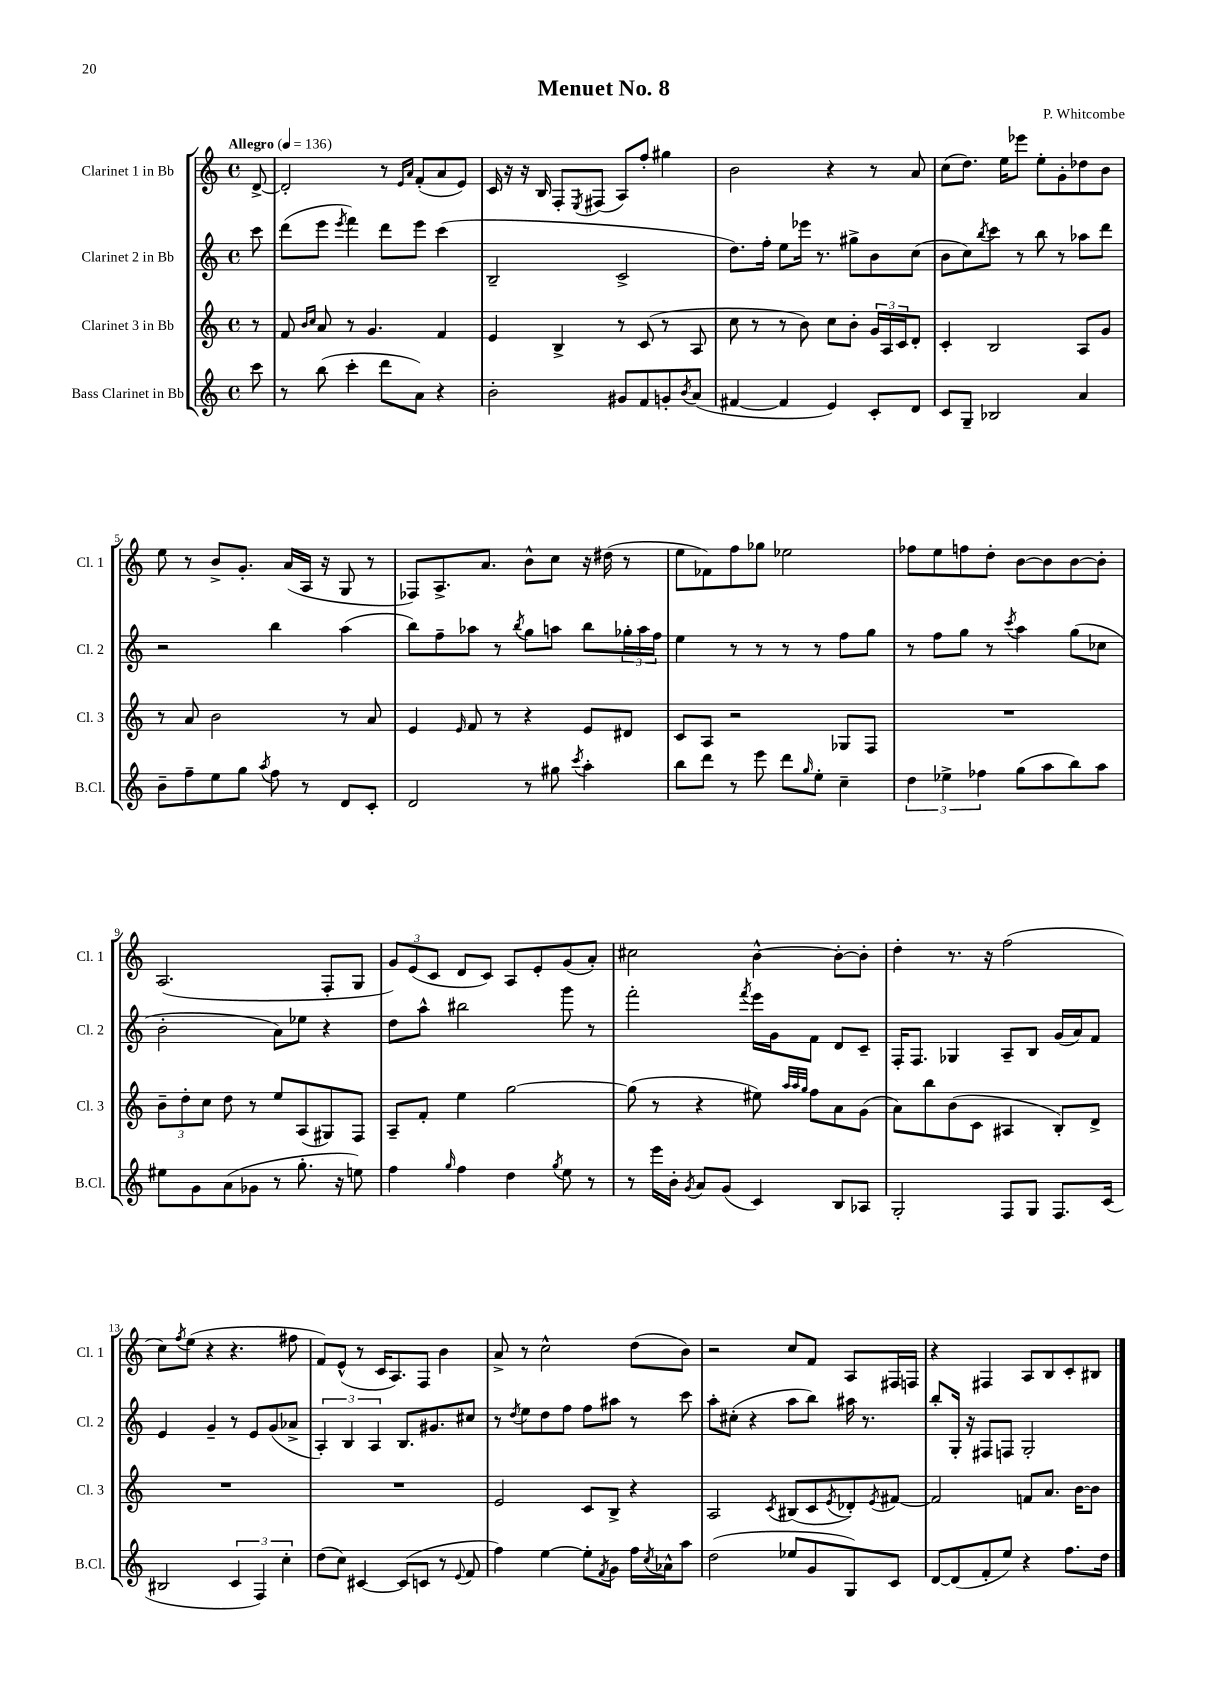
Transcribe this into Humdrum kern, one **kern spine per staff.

**kern	**kern	**kern	**kern
*staff4	*staff3	*staff2	*staff1
*clefG2	*clefG2	*clefG2	*clefG2
*k[]	*k[]	*k[]	*k[]
*M4/4	*M4/4	*M4/4	*M4/4
*met(c)	*met(c)	*met(c)	*met(c)
*MM136	*MM136	*MM136	*MM136
8ccc	8r	8ccc	[8d^
=	=	=	=
8r	8f	(8ddd	2d']
.	16qqb	.	.
.	16qqcc	.	.
(8bb	8a	8eee	.
.	.	8qeee	.
4ccc'	8r	4fff)	.
.	4.g	.	.
8ddd	.	8ddd	8r
.	.	.	16qqe
.	.	.	16qqa
8a)	.	8eee	(8f'
4r	4f	(4ccc	8a
.	.	.	8e)
=	=	=	=
2b'	4e	2B~	16c
.	.	.	16r
.	.	.	16r
.	.	.	16B
.	4B^	.	8F'
.	.	.	8qE
.	.	.	(8F#
8g#	8r	2c^	8A)
8f	(8c	.	8ff'
8g'	8r	.	4gg#
8qb	.	.	.
(8a	8A	.	.
=	=	=	=
[4f#	8cc	8.dd)	2b
.	8r	.	.
.	.	16ff'	.
4f#]	8r	8ee	.
.	8b)	16eee-	.
.	.	8.r	.
4e)	8cc	.	4r
.	8b'	8gg#^	.
8c'	24g	8b	8r
.	24A	.	.
.	24c	.	.
8d	8d'	(8cc	8a
=	=	=	=
8c	4c'	8b	(8cc
8G~	.	8cc)	8.dd)
.	.	8qbb	.
2B-	2B	8ccc	.
.	.	.	16ee
.	.	8r	8eee-
.	.	8bb	8ee'
.	.	8r	8g'
4a	8A	8aa-	8dd-
.	8g	8ddd	8b
=	=	=	=
8b~	8r	2r	8ee
8ff~	8a	.	8r
8ee	2b	.	8b^
8gg	.	.	8.g'
8qaa	.	.	.
8ff	.	4bb	.
.	.	.	(16a
8r	.	.	16A
.	.	.	16r
8d	8r	(4aa	8G
8c'	8a	.	8r
=	=	=	=
2d	4e	8bb)	8F-)
.	.	8ff~	8.A^
.	16qqe	.	.
.	8f	8aa-	.
.	.	.	8.a
.	8r	8r	.
.	.	8qbb	.
8r	4r	8gg	8b^^
8gg#	.	8aa	8cc
8qccc	.	.	.
4aa'	8e	8bb	16r
.	.	.	(16dd#
.	8d#	24gg-'	8r
.	.	24aa	.
.	.	24ff	.
=	=	=	=
8bb	8c	4ee	8ee
8ddd	8A	.	8f-)
8r	2r	8r	8ff
8eee	.	8r	8gg-
8ddd	.	8r	2ee-
16qqgg	.	.	.
8ee'	.	8r	.
4cc~	8G-	8ff	.
.	8F	8gg	.
=	=	=	=
6dd	1r	8r	8ff-
.	.	8ff	8ee
6ee-^	.	.	.
.	.	8gg	8ff
6ff-	.	.	.
.	.	8r	8dd'
.	.	8qccc	.
(8gg	.	4aa	[8b
8aa	.	.	8b]
8bb)	.	(8gg	[8b
8aa	.	8cc-	8b']
=	=	=	=
8ee#	12b~	2b'	(2.A
.	12dd'	.	.
8g	.	.	.
.	12cc	.	.
(8a	8dd	.	.
8g-	8r	.	.
8r	8ee	8a)	.
8.gg'	(8A	8ee-	.
.	8G#)	4r	8F'
16r	.	.	.
8ee)	8F	.	8G
=	=	=	=
4ff	8A~	8dd	12g)
.	.	.	(12e
.	8f'	8aa^^	.
.	.	.	12c
16qqgg	.	.	.
4ff	4ee	2bb#	8d
.	.	.	8c)
4dd	[2gg	.	8A
.	.	.	8e'
8qgg	.	.	.
8ee	.	8ggg	(8g
8r	.	8r	8a')
=	=	=	=
8r	(8gg]	2fff'	2cc#
16eee	8r	.	.
16b'	.	.	.
8qg	.	.	.
8a	4r	.	.
(8g	.	.	.
.	.	8qfff	.
4c)	8ee#)	16eee	[4b^^
.	.	16g	.
.	32qqaa	.	.
.	32qqaa	.	.
.	32qqgg	.	.
.	8ff	8f	.
8B	8a	8d	8b'_
8A-	(8g	8c~	8b']
=	=	=	=
2G'	8a)	16F'	4dd'
.	.	8.F	.
.	8bb	.	.
.	(8b	4G-	8.r
.	8c	.	.
.	.	.	16r
8F	4A#	8A~	(2ff
8G	.	8B	.
8.F	8B')	(16g	.
.	.	16a)	.
.	8d^	8f	.
(16c	.	.	.
=	=	=	=
2B#	1r	4e	8cc)
.	.	.	8qff
.	.	.	(8ee
.	.	4g~	4r
6c	.	8r	4.r
.	.	8e	.
6F)	.	.	.
.	.	(8g	.
6cc'	.	.	.
.	.	8a-^	8ff#
=	=	=	=
(8dd	1r	6A')	8f)
8cc)	.	.	(8e^^
.	.	6B	.
[4c#	.	.	8r
.	.	6A	.
.	.	.	16c
.	.	.	8.A)
(8c#]	.	8.B	.
8c	.	.	8F
.	.	8.g#	.
8r	.	.	4b
8qqe	.	.	.
8f	.	8cc#	.
=	=	=	=
4ff)	2e	8r	8a^
.	.	8qdd	.
.	.	8ee	8r
[4ee	.	8dd	2cc^^
.	.	8ff	.
8ee']	8c	8ff	.
8qf	.	.	.
8g	8B^	8aa#	.
16ff	4r	8r	(8dd
8qcc	.	.	.
16a-^^	.	.	.
8aa	.	8ccc	8b)
=	=	=	=
(2dd	2A	8aa'	2r
.	.	(8cc#'	.
.	.	4r	.
.	8qc	.	.
8ee-	(8B#	8aa	8cc
8g	8c	8bb)	8f
.	8qe	.	.
8G)	8d-')	16aa#	8A
.	.	8.r	.
.	8qe	.	.
8c	[8f#	.	16F#
.	.	.	16F
=	=	=	=
[8d	2f#]	8bb'	4r
(8d]	.	16G'	.
.	.	16r	.
8f'	.	8F#	4F#
8ee)	.	8F	.
4r	8f	2G'	8A
.	8.a	.	8B
8.ff	.	.	8c'
.	[16b	.	.
.	8b]	.	8B#
16dd	.	.	.
==	==	==	==
*-	*-	*-	*-
